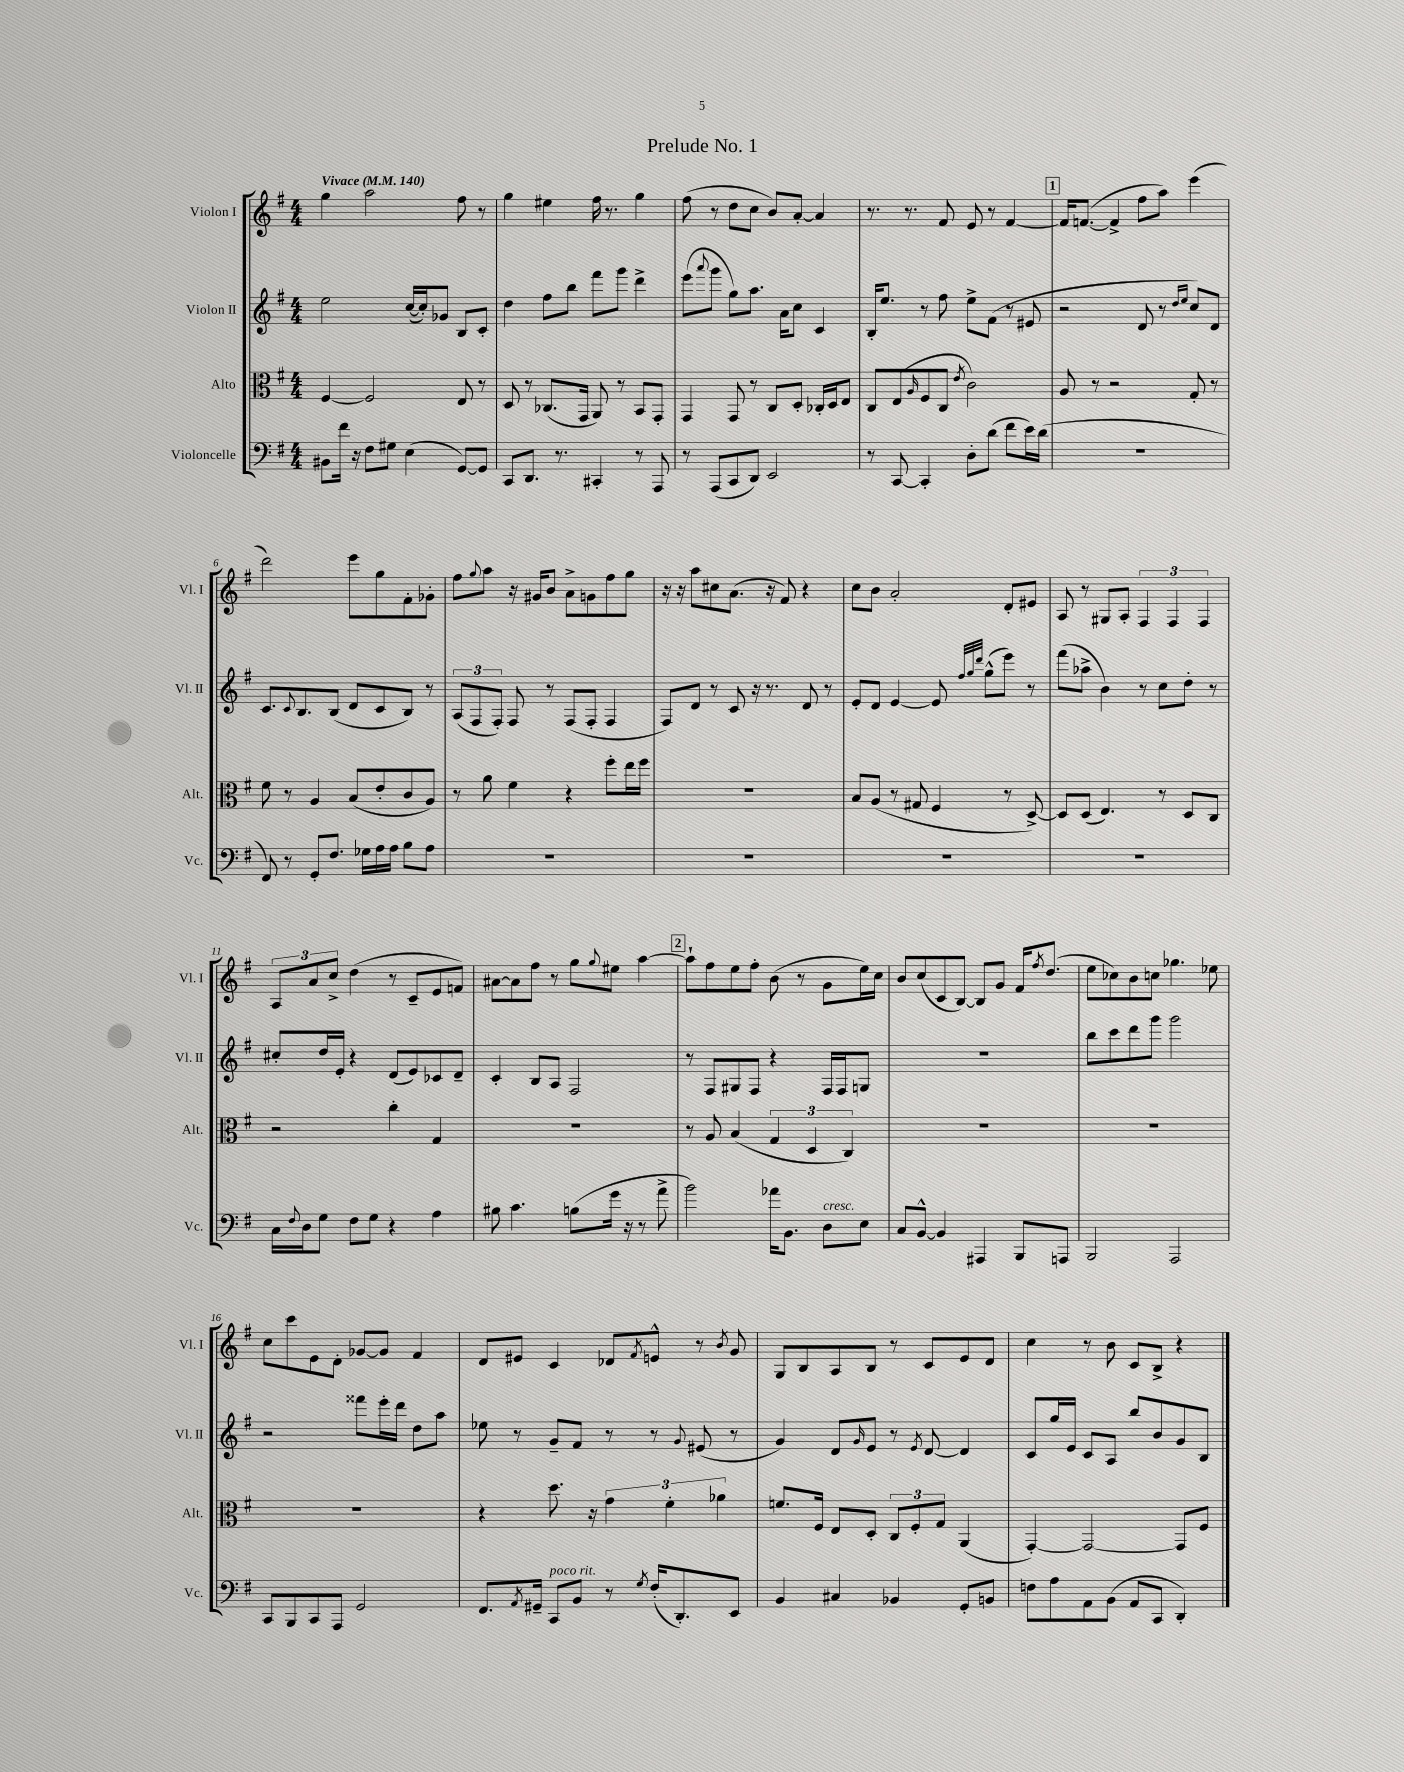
\header { title = "Prelude No. 1" }
<<
\new StaffGroup <<
\new Staff = "s0" \with { instrumentName = "Violon I" shortInstrumentName = "Vl. I" } {
    \clef treble \key g \major \numericTimeSignature \time 4/4 \tempo "Vivace" 4 = 140
    g''4 a''2 fis''8 r8 |
    g''4 eis''4 fis''16 r8. g''4 |
    fis''8( r8 d''8 c''8 b'8) a'8~-. a'4 |
    r8. r8. fis'8 e'8 r8 fis'4~ |
    \mark \markup { \box "1" } fis'16 f'8.~( f'4-> fis''8 a''8) e'''4( |
    d'''2) e'''8 g''8 fis'8-. ges'8-. |
    fis''8 \appoggiatura { g''8 } a''8 r16 gis'16 b'8 a'8-> g'8 fis''8 g''8 |
    r16 r16 a''8 cis''8 a'8.( r16 fis'8) r4 |
    c''8 b'8 a'2-. d'8-. eis'8 |
    a8 r8 gis8 a8-. \tuplet 3/2 { fis4 fis4 fis4 } |
    \tuplet 3/2 { a8 a'8 c''8-> } d''4( r8 c'8-- e'8 f'8) |
    ais'8~ ais'8 fis''8 r8 g''8 \appoggiatura { g''8 } eis''8 a''4~ |
    \mark \markup { \box "2" } a''8-! fis''8 e''8 fis''8-. b'8( r8 g'8 e''16) c''16 |
    b'8 c''8( c'8 b8~) b8 g'8 fis'16 \acciaccatura { fis''8 } d''8.( |
    e''8 ces''8) b'8 c''8 ges''4. ees''8 |
    c''8 c'''8 e'8 d'8-. ges'8~ ges'8 fis'4 |
    d'8 eis'8 c'4 des'8 \acciaccatura { fis'8 } e'8-^ r8 \acciaccatura { b'8 } g'8 |
    g8 b8 a8 b8 r8 c'8 e'8 d'8 |
    c''4 r8 b'8 c'8 b8-> r4 \bar "|." |
}
\new Staff = "s1" \with { instrumentName = "Violon II" shortInstrumentName = "Vl. II" } {
    \clef treble \key g \major \numericTimeSignature \time 4/4
    e''2 c''16~( c''16-.) ges'8 b8 c'8-. |
    d''4 fis''8 b''8 fis'''8 g'''8 d'''4-> |
    e'''8( \appoggiatura { a'''8 } g'''8 g''8) a''8. a'16 c''8 c'4 |
    b16-. e''8. r8 fis''8 e''8-> fis'8( r8 eis'8 |
    \mark \markup { \box "1" } r2 d'8 r8 \grace { d''16 e''16 } c''8) d'8 |
    c'8. \appoggiatura { c'8 } b8. b8( d'8 c'8 b8) r8 |
    \tuplet 3/2 { a8( fis8 fis8-.) } fis8 r8 fis8( fis8-. fis4 |
    fis8) d'8 r8 c'8 r16 r8. d'8 r8 |
    e'8-. d'8 e'4~ e'8 \grace { fis''32 g''32 d'''32 } g''8-^( e'''8) r8 |
    fis'''8( aes''8-> b'4) r8 c''8 d''8-. r8 |
    cis''8-. d''16 e'16-. r4 d'8( e'8) ces'8 d'8-- |
    c'4-. b8 a8 fis2 |
    \mark \markup { \box "2" } r8 fis8 gis8 fis8 r4 fis16 fis16 g8 |
    R1 |
    b''8 c'''8 d'''8 g'''8 g'''2 |
    r2 fisis'''8 e'''16-. d'''16 d''8 a''8 |
    ees''8 r8 g'8-- fis'8 r8 r8 \appoggiatura { g'8 } eis'8( r8 |
    g'4) d'8 \grace { g'16 } e'8 r8 \acciaccatura { e'8 } d'8~ d'4 |
    c'8 g''16 e'16 c'8 a8 b''8 b'8 g'8 b8 \bar "|." |
}
\new Staff = "s2" \with { instrumentName = "Alto" shortInstrumentName = "Alt." } {
    \clef alto \key g \major \numericTimeSignature \time 4/4
    fis4~ fis2 e8 r8 |
    d8 r8 ces8.( g,16 a,8) r8 b,8 g,8-. |
    g,4 g,8 r8 c8 d8-. ces16-. d16 e8 |
    c8 e8( \grace { a16 } fis8 c8 \acciaccatura { e'8 } c'2) |
    \mark \markup { \box "1" } a8 r8 r2 g8-. r8 |
    fis'8 r8 a4 b8( e'8-. c'8 a8) |
    r8 a'8 fis'4 r4 fis''8-. e''16 fis''16 |
    R1 |
    b8 a8( r8 gis8 fis4 r8 d8~->) |
    d8 d8( e4.) r8 d8 c8 |
    r2 c''4-. g4 |
    R1 |
    \mark \markup { \box "2" } r8 a8 b4( \tuplet 3/2 { g4 d4 c4) } |
    R1 |
    R1 |
    R1 |
    r4 d''8. r16 \tuplet 3/2 { g'4 fis'4-. aes'4 } |
    f'8. fis16 e8 d8-. \tuplet 3/2 { c8 fis8-. g8 } a,4( |
    g,4~-.) g,2~ g,8 fis8 \bar "|." |
}
\new Staff = "s3" \with { instrumentName = "Violoncelle" shortInstrumentName = "Vc." } {
    \clef bass \key g \major \numericTimeSignature \time 4/4
    bis,8 fis'16 r16 fis8 gis8 e4( g,8~) g,8 |
    c,8 d,8. r8. cis,4-. r8 a,,8 |
    r8 a,,8( c,8 d,8) e,2 |
    r8 c,8~ c,4-. d8-. d'8( fis'8 e'16) d'16( |
    \mark \markup { \box "1" } R1 |
    fis,8) r8 g,8-. fis8. ges16 a16 a16 b8 a8 |
    R1 |
    R1 |
    R1 |
    R1 |
    c16 \appoggiatura { fis8 } d16 g8 fis8 g8 r4 a4 |
    bis8 c'4. b8( g'16 r16 r8 a'8-> |
    \mark \markup { \box "2" } b'2) aes'16 b,8. d8^\markup { \italic "cresc." } e8 |
    c8 b,8~-^ b,4 ais,,4 b,,8 a,,8 |
    b,,2 a,,2 |
    c,8 b,,8 c,8 a,,8 g,2 |
    fis,8. \acciaccatura { a,8 } gis,16-- c,8^\markup { \italic "poco rit." } b,8 r8 \acciaccatura { g8 } fis16-.( d,8.-.) e,8 |
    b,4 cis4 bes,4 g,8-. b,8 |
    f8 a8 a,8 b,8( a,8 c,8 d,4-.) \bar "|." |
}
>>
>>
